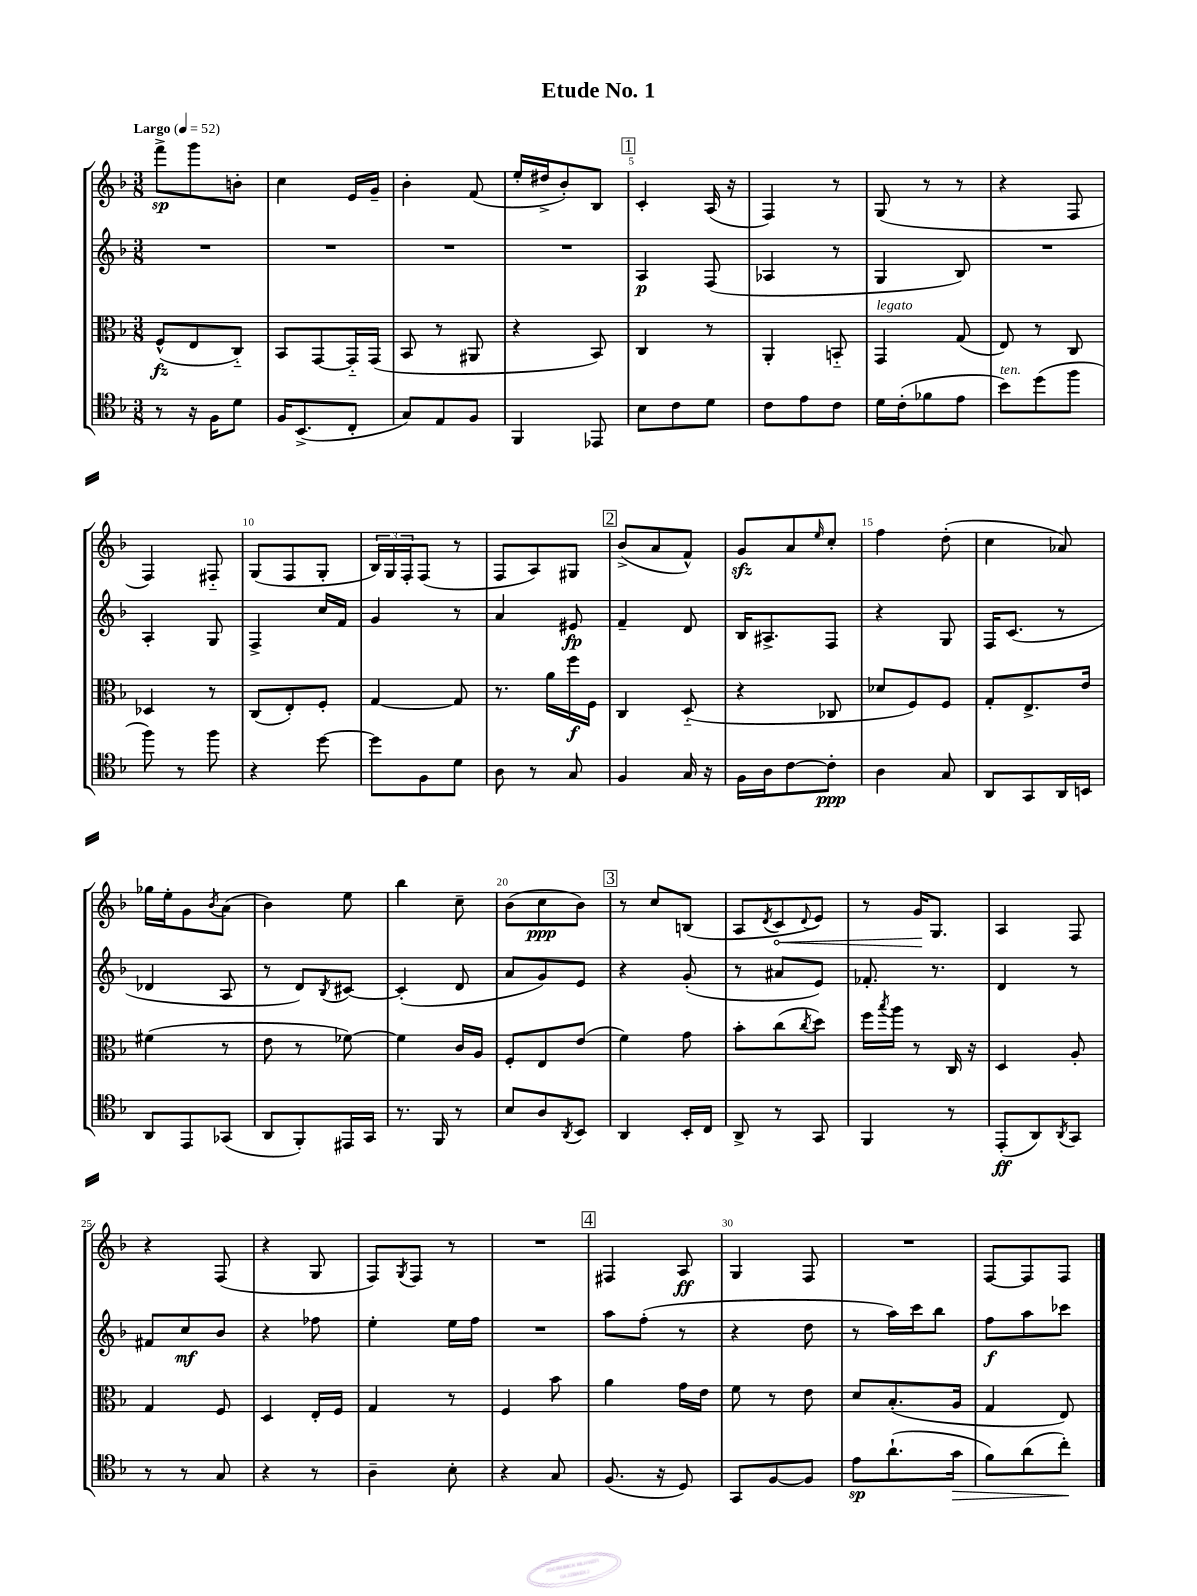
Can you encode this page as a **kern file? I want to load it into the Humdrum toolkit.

**kern	**dynam	**kern	**dynam	**kern	**dynam	**kern	**dynam
*part4	*part4	*part3	*part3	*part2	*part2	*part1	*part1
*staff4	*staff4	*staff3	*staff3	*staff2	*staff2	*staff1	*staff1
*clefC4	*	*clefC3	*	*clefG2	*	*clefG2	*
*k[b-]	*	*k[b-]	*	*k[b-]	*	*k[b-]	*
*M3/8	*	*M3/8	*	*M3/8	*	*M3/8	*
*MM52	*	*MM52	*	*MM52	*	*MM52	*
=1	=1	=1	=1	=1	=1	=1	=1
!	!	!	!	!	!	!LO:TX:a:B:t=Largo	!
8r	.	(8F^^/L	fz	4.r	.	8fff^\L	sp
16r	.	8E/	.	.	.	8ggg\	.
16F\KL	.	.	.	.	.	.	.
8d\J	.	8C/J)	.	.	.	8bn'\J	.
=2	=2	=2	=2	=2	=2	=2	=2
16F/KL	.	8BB-/L	.	4.r	.	4cc\	.
(8.BB-^/	.	.	.	.	.	.	.
.	.	[8GG/	.	.	.	.	.
8C'/J	.	16GG/L]	.	.	.	16e/LL	.
.	.	(16GG/JJ	.	.	.	16g~/JJ	.
=3	=3	=3	=3	=3	=3	=3	=3
8G/L)	.	8BB-/	.	4.r	.	4b-'\	.
8E/	.	8r	.	.	.	.	.
8F/J	.	8AA#X/	.	.	.	(8f/	.
=4	=4	=4	=4	=4	=4	=4	=4
4FF/	.	4r	.	4.r	.	16ee'/LL	.
.	.	.	.	.	.	16dd#X^/J	.
.	.	.	.	.	.	8b-'/)	.
8EE-X/	.	8BB-/)	.	.	.	8B-/J	.
!!LO:REH:place=s1:t=1
=5	=5	=5	=5	=5	=5	=5	=5
8B-\L	.	4C/	.	4A/	p	4c'/	.
8c\	.	.	.	.	.	.	.
8d\J	.	8r	.	(8F/	.	(16A/	.
.	.	.	.	.	.	16r	.
=6	=6	=6	=6	=6	=6	=6	=6
8c\L	.	4AA'/	.	4A-X/	.	4F/)	.
8e\	.	.	.	.	.	.	.
8c\J	.	8BBn/	.	8r	.	8r	.
=7	=7	=7	=7	=7	=7	=7	=7
!	!	!LO:TX:a:i:t=legato	!	!	!	!	!
16d\LL	.	4GG/	.	4G/	.	(8G/	.
(16c'\J	.	.	.	.	.	.	.
8f-X\	.	.	.	.	.	8r	.
8e\J	.	(8G/	.	8B-/)	.	8r	.
=8	=8	=8	=8	=8	=8	=8	=8
!LO:TX:a:i:t=ten.	!	!	!	!	!	!	!
8b-\L)	.	8E/)	.	4.r	.	4r	.
(8dd\	.	8r	.	.	.	.	.
8ff\J	.	8C/	.	.	.	8F/	.
!!LO:LB:g=z
=9	=9	=9	=9	=9	=9	=9	=9
8ff\)	.	4D-X/	.	4A'/	.	4F/)	.
8r	.	.	.	.	.	.	.
8ff\	.	8r	.	8G/	.	8F#X/	.
=10	=10	=10	=10	=10	=10	=10	=10
4r	.	(8C/L	.	4F^/	.	(8G/L	.
.	.	8E'/)	.	.	.	8F/	.
[8dd\	.	8F'/J	.	16cc/LL	.	8G'/J	.
.	.	.	.	16f/JJ	.	.	.
=11	=11	=11	=11	=11	=11	=11	=11
8dd\L]	.	[4G/	.	4g/	.	24B-/LL)	.
.	.	.	.	.	.	24G/	.
.	.	.	.	.	.	24F'/J	.
8F\	.	.	.	.	.	(8F/J	.
8d\J	.	8G/]	.	8r	.	8r	.
=12	=12	=12	=12	=12	=12	=12	=12
8A\	.	8.r	.	4a/	.	8F/L	.
8r	.	.	.	.	.	8A/)	.
.	.	16a\LL	.	.	.	.	.
8G/	.	16ff\	f	8e#X/	fp	8G#X/J	.
.	.	16F\JJ	.	.	.	.	.
!!LO:REH:place=s1:t=2
=13	=13	=13	=13	=13	=13	=13	=13
4F/	.	4C/	.	4f~/	.	(8b-^/L	.
.	.	.	.	.	.	8a/	.
16G/	.	(8D/	.	8d/	.	8f^^/J)	.
16r	.	.	.	.	.	.	.
=14	=14	=14	=14	=14	=14	=14	=14
16F\LL	.	4r	.	16B-/KL	.	8gzz/L	.
16A\J	.	.	.	8.A#X^/	.	.	.
[8c\	.	.	.	.	.	8a/	.
.	.	.	.	.	.	16qqee/	.
8c'\J]	ppp	8C-X/	.	8F/J	.	8cc'/J	.
=15	=15	=15	=15	=15	=15	=15	=15
4A\	.	8d-X/L	.	4r	.	4ff\	.
.	.	8F/)	.	.	.	.	.
8G/	.	8F/J	.	8G/	.	(8dd'\	.
=16	=16	=16	=16	=16	=16	=16	=16
8AA/L	.	8G'/L	.	16F/KL	.	4cc\	.
.	.	.	.	(8.c/J	.	.	.
8GG/	.	8.E^/	.	.	.	.	.
16AA/L	.	.	.	8r	.	8a-X/)	.
16BBn/JJ	.	16e/Jk	.	.	.	.	.
!!LO:LB:g=z
=17	=17	=17	=17	=17	=17	=17	=17
8AA/L	.	(4f#X\	.	4d-X/	.	16gg-X\LL	.
.	.	.	.	.	.	16ee'\J	.
8EE/	.	.	.	.	.	8g\	.
.	.	.	.	.	.	8qb-/	.
(8GG-X/J	.	8r	.	8A/	.	(8a\J	.
=18	=18	=18	=18	=18	=18	=18	=18
8AA/L	.	8e\	.	8r	.	4b-\)	.
8FF'/)	.	8r	.	8d/L)	.	.	.
.	.	.	.	8qB-/	.	.	.
16EE#X/L	.	[8f-X\)	.	[8c#X/J	.	8ee\	.
16GG/JJ	.	.	.	.	.	.	.
=19	=19	=19	=19	=19	=19	=19	=19
8.r	.	4f-\]	.	(4c#'/]	.	4bb-\	.
16FF/	.	.	.	.	.	.	.
8r	.	16c/LL	.	8d/	.	8cc~\	.
.	.	16A/JJ	.	.	.	.	.
=20	=20	=20	=20	=20	=20	=20	=20
8B-/L	.	8F'/L	.	8a/L	.	(8b-\L	.
8A/	.	8E/	.	8g/)	.	8cc\	ppp
8qAA/	.	.	.	.	.	.	.
8BB-/J	.	(8e/J	.	8e/J	.	8b-\J)	.
!!LO:REH:place=s1:t=3
=21	=21	=21	=21	=21	=21	=21	=21
4AA/	.	4f\)	.	4r	.	8r	.
.	.	.	.	.	.	8cc/L	.
16BB-'/LL	.	8g\	.	(8g'/	.	(8Bn/J	.
16C/JJ	.	.	.	.	.	.	.
=22	=22	=22	=22	=22	=22	=22	=22
8AA^/	.	8b-'\L	.	8r	.	8A/L	.
.	.	.	.	.	.	8qd/	.
!	!	!	!	!	!	!	!LO:HP:b
8r	.	(8cc\	.	8a#X/L	.	8c/	<
.	.	8qcc/	.	.	.	8qqd/	.
8GG/	.	8dd\J)	.	8e/J)	.	8e/J)	.
=23	=23	=23	=23	=23	=23	=23	=23
4FF/	.	16ff\LL	.	8.f-X'/	.	8r	.
.	.	8qbb-/	.	.	.	.	.
.	.	16aa\JJ	.	.	.	.	.
.	.	8r	.	.	.	16g/KL	.
.	.	.	.	8.r	.	8.G/J	[
8r	.	16C/	.	.	.	.	.
.	.	16r	.	.	.	.	.
=24	=24	=24	=24	=24	=24	=24	=24
(8EE'/L	ff	4D/	.	4d/	.	4A/	.
8AA/)	.	.	.	.	.	.	.
8qAA/	.	.	.	.	.	.	.
8GG/J	.	8A'/	.	8r	.	8F/	.
!!LO:LB:g=z
=25	=25	=25	=25	=25	=25	=25	=25
8r	.	4G/	.	8f#X/L	.	4r	.
8r	.	.	.	8cc/	mf	.	.
8G/	.	8F/	.	8b-/J	.	(8F/	.
=26	=26	=26	=26	=26	=26	=26	=26
4r	.	4D/	.	4r	.	4r	.
8r	.	16E'/LL	.	8ff-X\	.	8G/	.
.	.	16F/JJ	.	.	.	.	.
=27	=27	=27	=27	=27	=27	=27	=27
4A~\	.	4G/	.	4ee'\	.	8F/L)	.
.	.	.	.	.	.	8qG/	.
.	.	.	.	.	.	8F/J	.
8B-'\	.	8r	.	16ee\LL	.	8r	.
.	.	.	.	16ff\JJ	.	.	.
=28	=28	=28	=28	=28	=28	=28	=28
4r	.	4F/	.	4.r	.	4.r	.
8G/	.	8b-\	.	.	.	.	.
!!LO:REH:place=s1:t=4
=29	=29	=29	=29	=29	=29	=29	=29
(8.F/	.	4a\	.	8aa\L	.	4F#X/	.
.	.	.	.	(8ff'\J	.	.	.
16r	.	.	.	.	.	.	.
8D/)	.	16g\LL	.	8r	.	8A/	ff
.	.	16e\JJ	.	.	.	.	.
=30	=30	=30	=30	=30	=30	=30	=30
8GG/L	.	8f\	.	4r	.	4G/	.
[8F/	.	8r	.	.	.	.	.
8F/J]	.	8e\	.	8dd\	.	8F/	.
=31	=31	=31	=31	=31	=31	=31	=31
8e\L	sp	8d/L	.	8r	.	4.r	.
(8.a`\	.	(8.B-'/	.	16aa\LL)	.	.	.
.	.	.	.	16ccc\J	.	.	.
.	.	.	.	8bb-\J	.	.	.
!	!LO:HP:b	!	!	!	!	!	!
16g\Jk	>	16A/Jk	.	.	.	.	.
=32	=32	=32	=32	=32	=32	=32	=32
8f\L)	.	4G/	.	8ff\L	f	[8F/L	.
(8a\	.	.	.	8aa\	.	8F/]	.
8cc'\J)	.	8E/)	.	8ccc-X\J	.	8F/J	.
.	]	.	.	.	.	.	.
==	==	==	==	==	==	==	==
*-	*-	*-	*-	*-	*-	*-	*-
